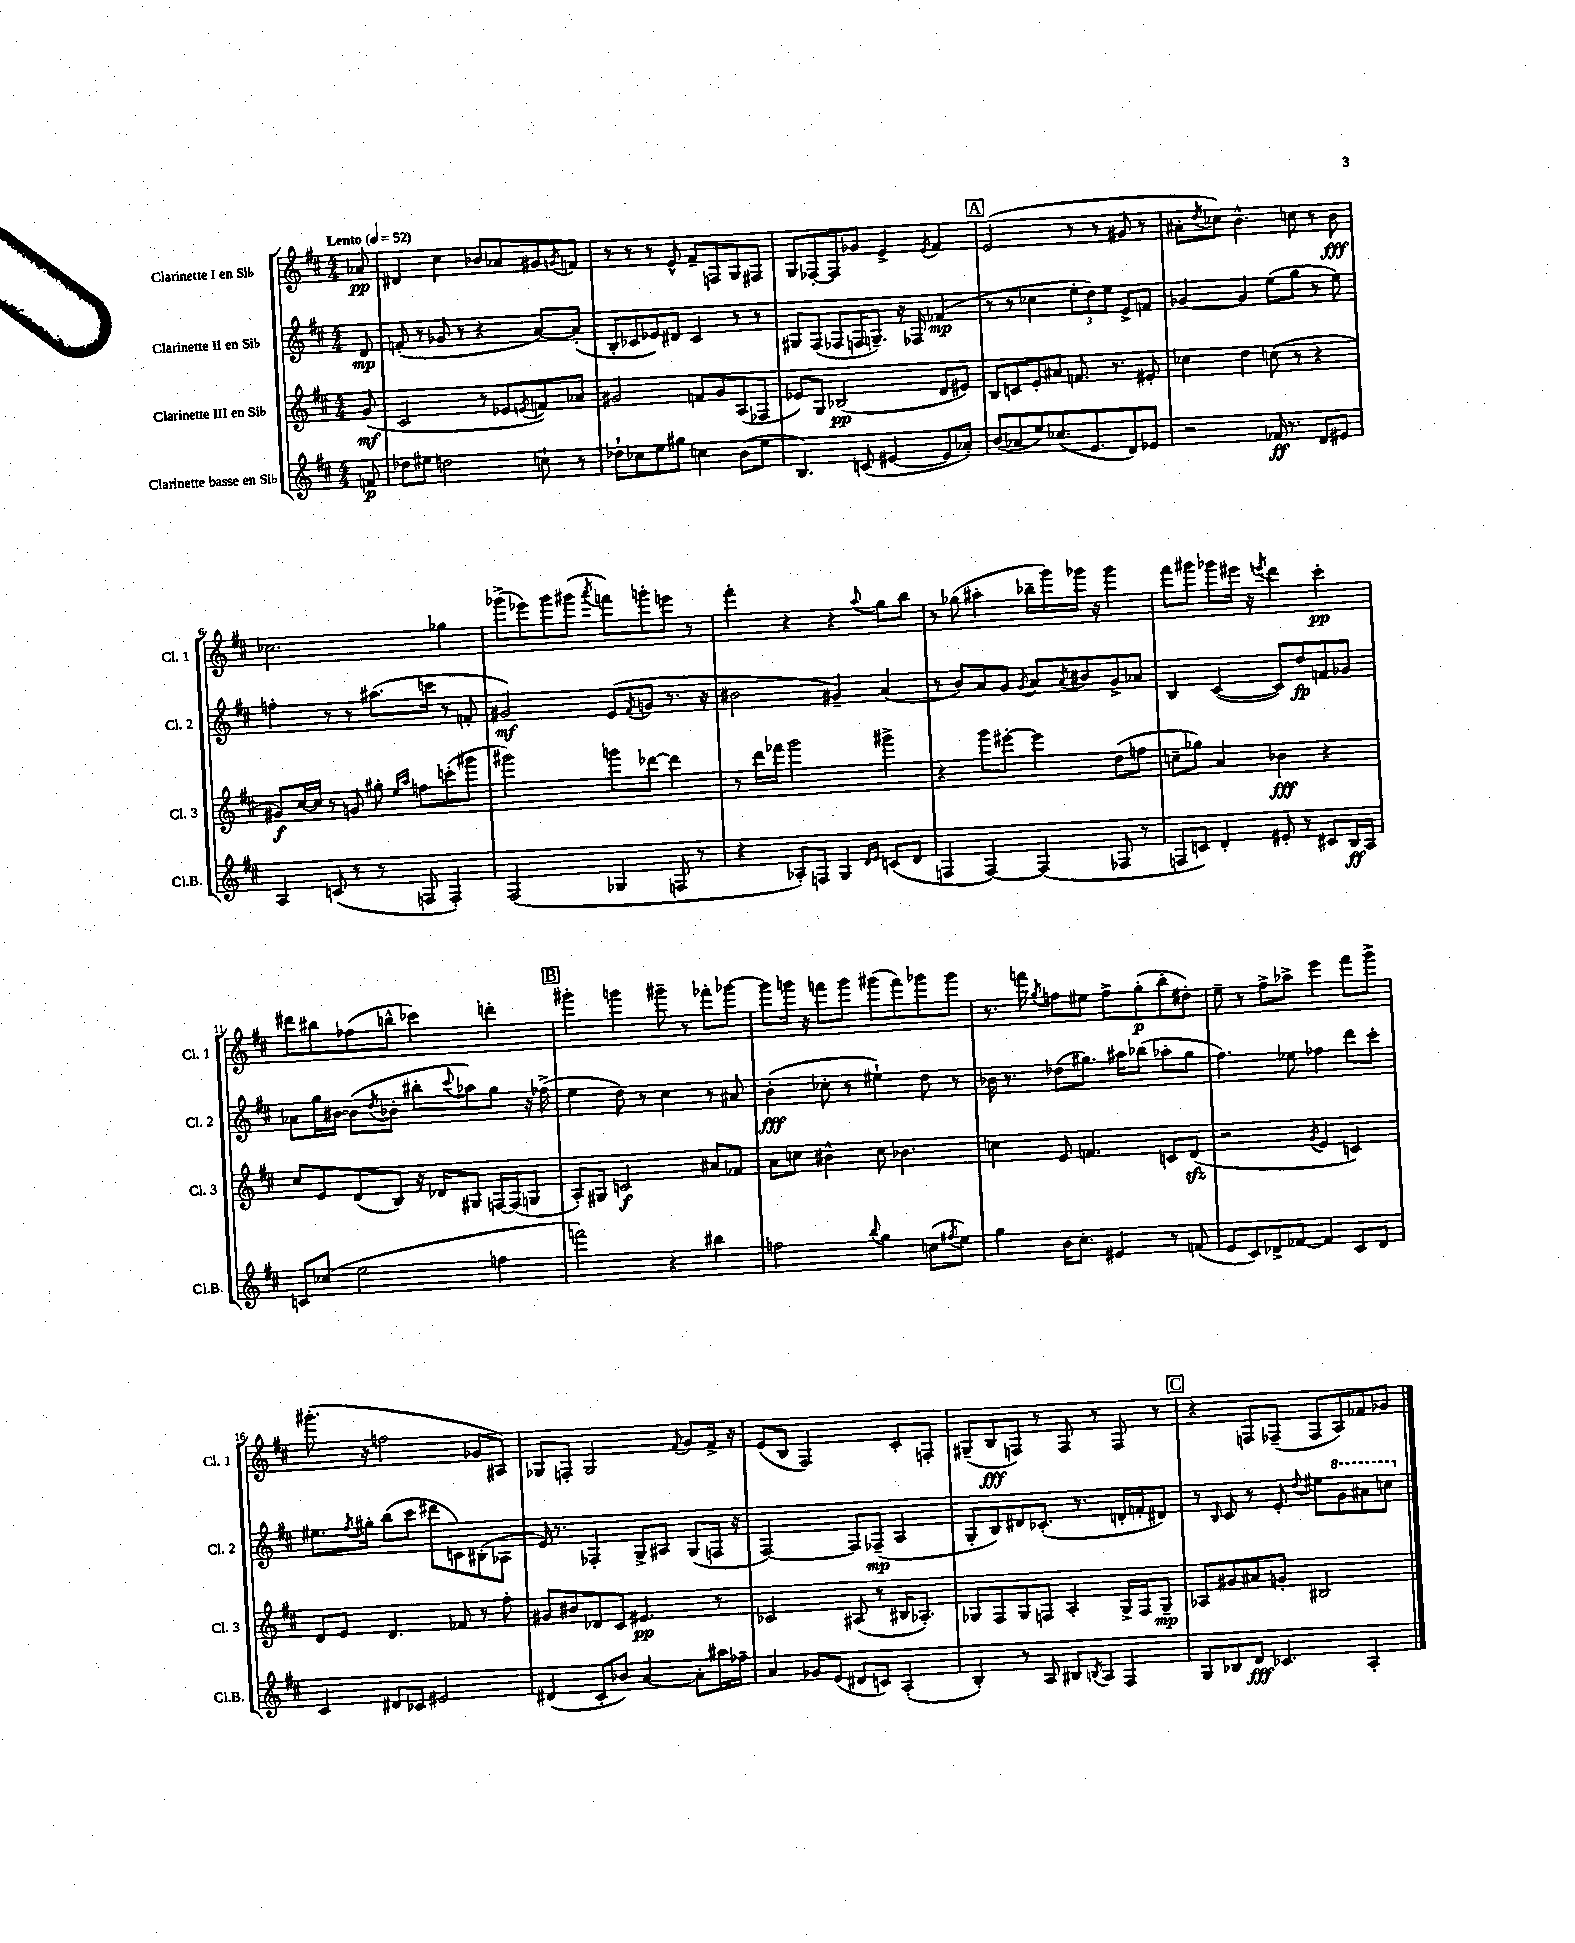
<<
\new StaffGroup <<
\new Staff = "s0" \with { instrumentName = "Clarinette I en Sib" shortInstrumentName = "Cl. 1" } {
    \clef treble \key d \major \numericTimeSignature \time 4/4 \partial 8 \tempo "Lento" 4 = 52
    aes'8\pp |
    dis'4 cis''4 bes'8 aes'8 gis'8 \acciaccatura { g'8 } f'8 |
    r8 r8 r8 e'8-^ fis'8-- f8 g8 fis8 |
    g8 fes8~-. fes8 ges'8 e'4-> \acciaccatura { e'8 } fis'4 |
    \mark \markup { \box "A" } e'2( r8 r8 gis'8 r8 |
    ais'8-. \acciaccatura { d''8 } ces''8) b'4.-^ c''8 r8 b'8\fff |
    ces''2. ges''4 |
    ges'''8->( ees'''8) ges'''8 gis'''8( \acciaccatura { a'''8 } f'''8) g'''8-. e'''8 r8 |
    fis'''4-. r4 r4 \appoggiatura { a''8 } g''8 b''8 |
    r8 ges''8( ais''4-. bes''16-- g'''16) ges'''16 r16 ges'''4 |
    fis'''8 gis'''8 ges'''8 eis'''16 r16 \acciaccatura { e'''8 } d'''4 cis'''4-.\pp |
    dis'''8 bis''8 fes''8( b''8-^ ces'''4) d'''4-. |
    \mark \markup { \box "B" } gis'''4-. g'''4 gis'''8-- r8 fes'''8-. ges'''8~ |
    ges'''8 g'''16 r16 f'''8 g'''8 gis'''8( f'''8) ges'''8 ges'''8 |
    r8. f'''16 \acciaccatura { g''8 } f''8 eis''8 f''8-> g''8-.\p( b''8-. dis''8-.) |
    e''8-- r8 fis''8-> aes''8-> e'''4 fis'''8 g'''8-> |
    gis'''8.-.( r16 f''2 ges'8 ais8) |
    ges8 f8-. ges2 \appoggiatura { fis'8 } g'8 fis'16-> r16 |
    e'8( b8 fis2) cis'8-. f8-. |
    gis8--( b8\fff f8) r8 f8 r8 f8 r8 |
    \mark \markup { \box "C" } r4 f8 fes8--( fes8 a8) fes'8 ges'8 \bar "|." |
}
\new Staff = "s1" \with { instrumentName = "Clarinette II en Sib" shortInstrumentName = "Cl. 2" } {
    \clef treble \key d \major \numericTimeSignature \time 4/4 \partial 8
    d'8\mp |
    f'8-.( r8 ges'8 r8 r4 a'8~) a'8-.( |
    b8-. ces'8 ees'8) dis'8 ces'4 r8 r8 |
    gis8 fis8( fes8 f16 g8.--) r16 fes16 fes'4\mp( |
    \mark \markup { \box "A" } r8 r8 ces''4 \tuplet 3/2 { e''8-. d''8) e''8 } e'8-> f'8 |
    ges'4~ ges'4 e''8( g''8 r8 e''8) |
    f''4-. r8 r8 ais''8.( c'''16 r8 f'8-. |
    gis'2\mf) e'8( \acciaccatura { fis'8 } g'8 r8. r16 |
    bis'2 gis'4--) a'4( |
    r8 b'8) a'8 g'8 \acciaccatura { g'8 } a'8 \acciaccatura { a'8 } bis'8 g'8-> aes'8 |
    b4 cis'4~( cis'8) d''8\fp f'8 ges'8 |
    aes'8 g''16 bis'16~ bis'8( \acciaccatura { d''8 } bes'8-. bis''8-. \appoggiatura { cis'''8 } aes''8) g''8 r16 fes''16->( |
    \mark \markup { \box "B" } e''4 d''8) r8 cis''4 r8 ais'8 |
    b'4-.\fff( ces''8-. r8 eis''4-!) d''8 r8 |
    bes'16 r8. des''8( gis''8.) ais''16 bes''8( aes''8-. gis''8 |
    fis''4.) ees''8 fes''4 d'''8 cis'''8-. |
    eis''8. \acciaccatura { fis''8 } gis''16-. b''8( cis'''8 dis'''8 c'8) bis8-.( aes8 |
    e'16) r8. fes4-. g8-> ais8 g8( f16 r16 |
    fis2~) fis8 fes8--\mp( a4 |
    g8-. b8) dis'8 ces'8.-.( r8. d'16-. f'16-. dis'8) |
    \mark \markup { \box "C" } r8 \grace { b16 } cis'8 r8 e'8-. \appoggiatura { d''8 } eis''8 \ottava #1 g''8 ais''8 c'''8 \ottava #0 \bar "|." |
}
\new Staff = "s2" \with { instrumentName = "Clarinette III en Sib" shortInstrumentName = "Cl. 3" } {
    \clef treble \key d \major \numericTimeSignature \time 4/4 \partial 8
    g'8\mf( |
    cis'2 r8 ees'8 \acciaccatura { e'8 } f'8) aes'8 |
    gis'2 f'8 gis'8 a8( fes8 |
    ees'8) g8 bes2\pp( d'8 eis'8) |
    \mark \markup { \box "A" } b8 c'8 e'8-. ais'8 f'8. r8. eis'8-. |
    ces''4 d''4 c''8( r8 r4 |
    gis'8\f) cis''16~ cis''16 r8 g'8 gis''8-. \grace { e''16 a''16 } f''8 c'''8-.( gis'''8 |
    gis'''2) g'''8 des'''8~ des'''4 |
    r8 d'''16 fes'''16 g'''2 gis'''4-> |
    r4 g'''8 eis'''8~-. eis'''4 d''8( f''8 |
    c''8-- ges''8) a'4 bes'4\fff r4 |
    cis''8 e'8 d'8( b8) r16 des'16 gis8 f16~ f16( g8 |
    \mark \markup { \box "B" } a8-.) gis8 c'2\f ais'8 fes'8 |
    a'8 c''8 bis'4-^ c''8 bes'4. |
    c''4 e'8 f'4. c'8 d'8\sfz( |
    r2 \acciaccatura { g'8 } e'4 c'4) |
    d'8 e'8 d'4. fes'8 r8 fis''8-. |
    gis'8 bis'8 des'8 cis'8 eis'4.\pp r8 |
    ces'2 ais8( r8 bis16 aes8.-.) |
    ges8 fis8 ges8 f8 a4-. ges16-> f16 ges8--\mp |
    \mark \markup { \box "C" } aes8 gis'8 ais'8 g'8-. bis2 \bar "|." |
}
\new Staff = "s3" \with { instrumentName = "Clarinette basse en Sib" shortInstrumentName = "Cl.B." } {
    \clef treble \key d \major \numericTimeSignature \time 4/4 \partial 8
    f'8\p |
    des''8 eis''8 d''2 c''8-! r8 |
    des''8-! ces''8 e''8 gis''8 c''4 b'8( e''8 |
    b4.) c'8( eis'4~ eis'8 aes'8-.) |
    \mark \markup { \box "A" } b'8( aes'8 e''8) ces''8.( e'8. d'8) ees'8 |
    r2 fes'16\ff r8. d'8 eis'8 |
    a4 c'8( r8 r8 f8 f4-.) |
    fis2( ges4 f8 r8 |
    r4 aes8-.) f8 g4 \grace { d'16 e'16 } c'8( d'8 |
    f4 f4~) f4( fes8 r8 |
    f8 c'8) d'4-. eis'8-. r8 cis'8 b16\ff a16 |
    c'8 ces''8( e''2 f''4 |
    \mark \markup { \box "B" } f'''2) r4 bis''4 |
    f''2 \appoggiatura { b''8 } g''4 c''8( \acciaccatura { fis''8 } e''8) |
    g''4 b'16 cis''8.-. eis'4 r8 f'8( |
    e'8 cis'8) des'8-> fes'8~ fes'4 cis'8 des'8 |
    cis'4 dis'8 ces'8 eis'2 |
    dis'4( cis'8-. bes'8) a'4~ a'8-. ais''16 fes''16-- |
    a'4 ges'8 e'8( dis'8 c'8) a4-.( |
    b4-.) r8 a8 bis8 \acciaccatura { b8 } a8 fis4 |
    \mark \markup { \box "C" } g8 bes8 d'8\fff ces'4. a4-. \bar "|." |
}
>>
>>
